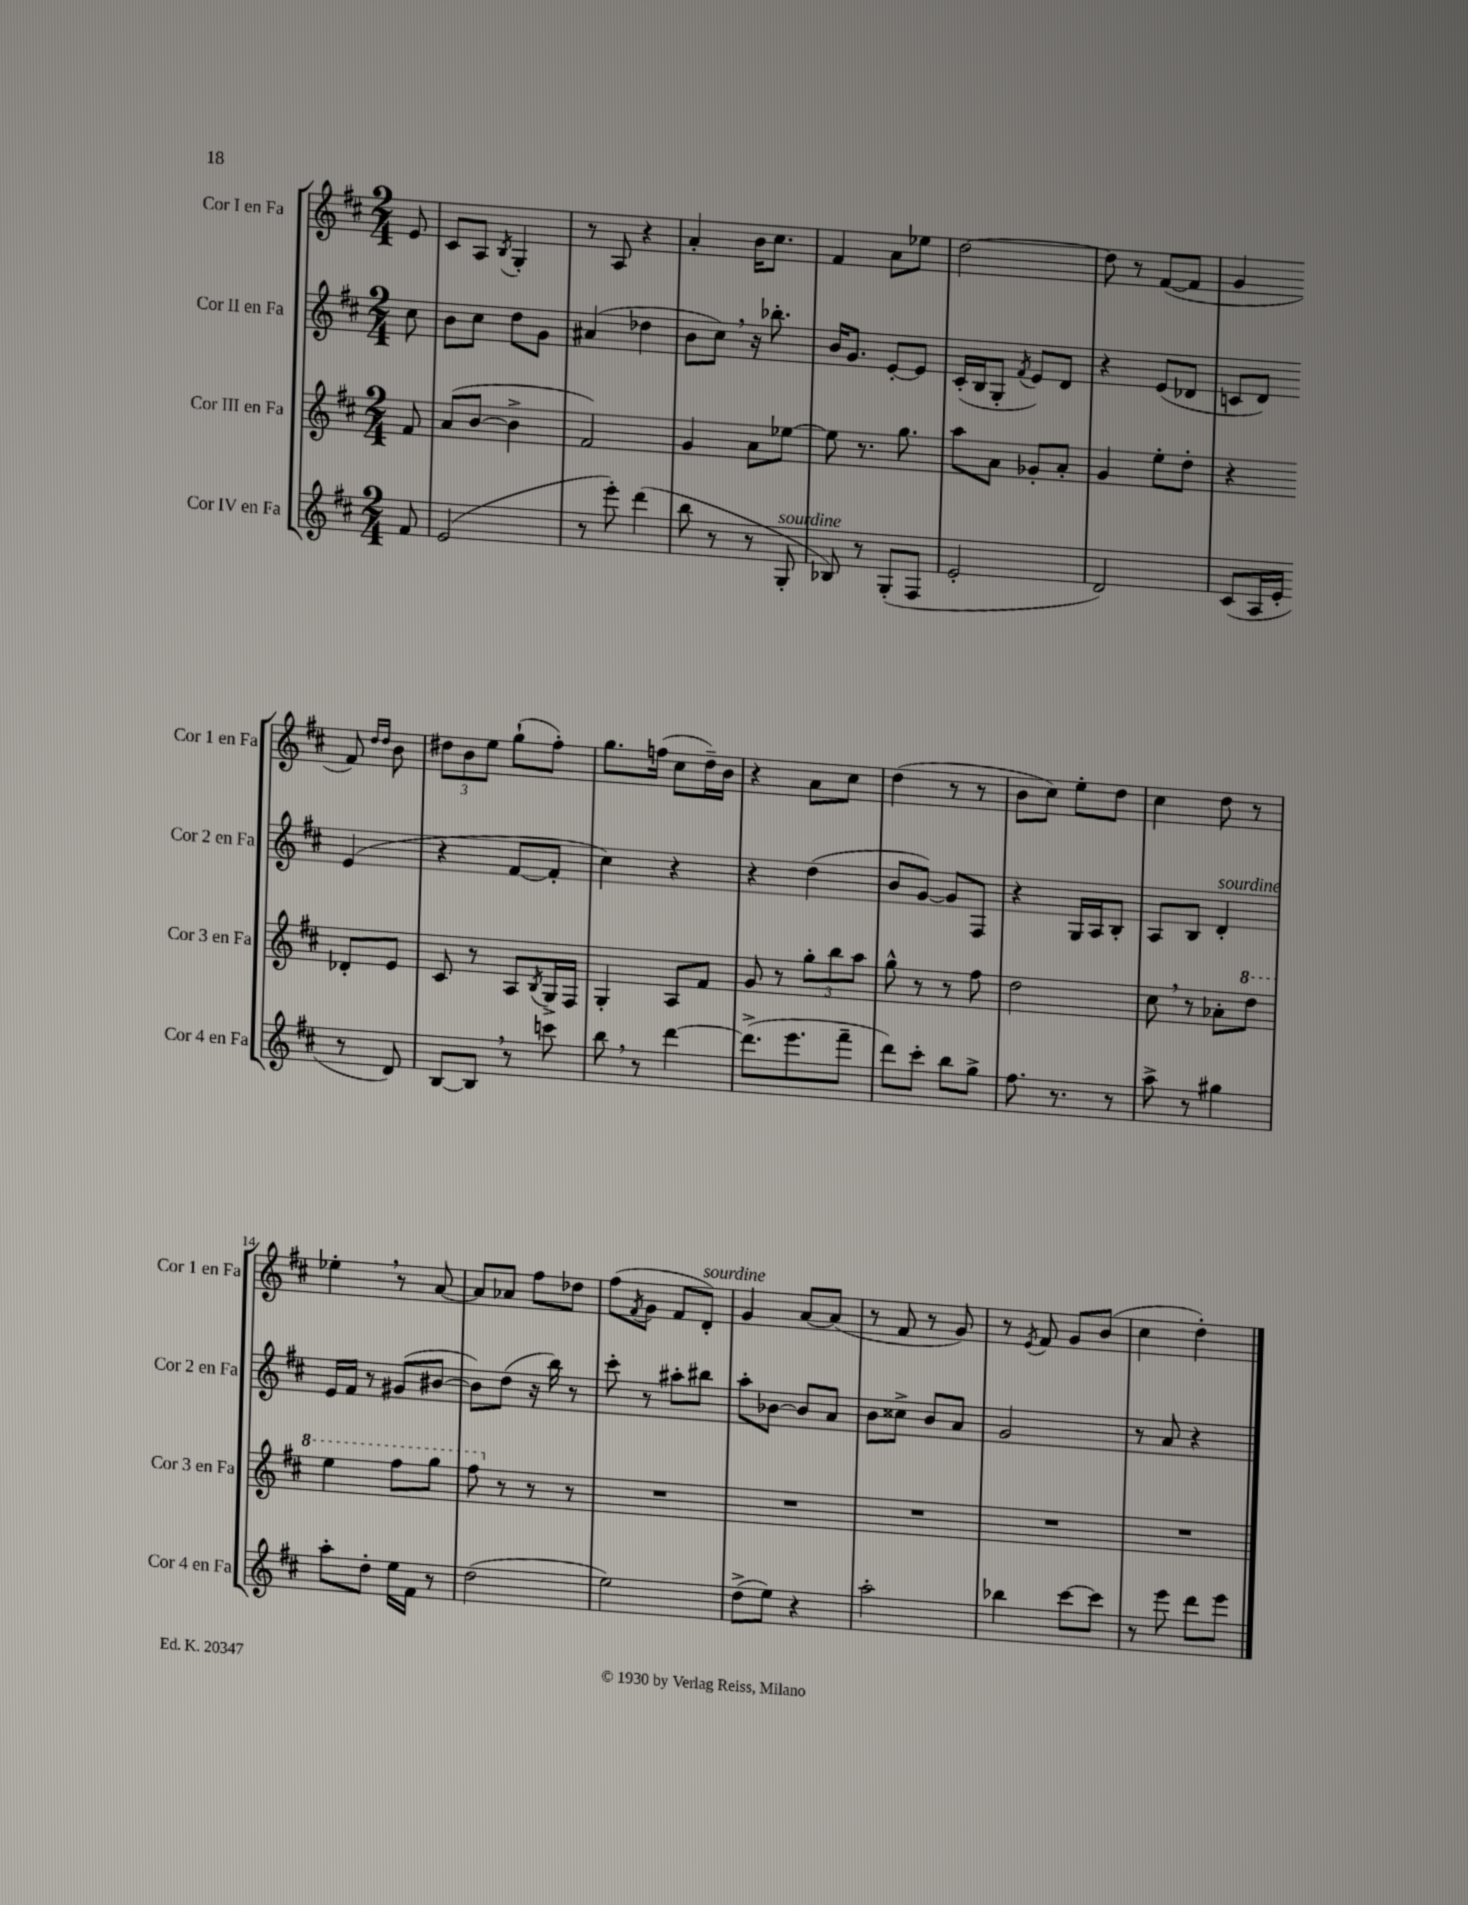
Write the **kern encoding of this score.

**kern	**kern	**kern	**kern
*staff4	*staff3	*staff2	*staff1
*clefG2	*clefG2	*clefG2	*clefG2
*k[f#c#]	*k[f#c#]	*k[f#c#]	*k[f#c#]
*M2/4	*M2/4	*M2/4	*M2/4
8f#	8f#	8cc#	8e
=	=	=	=
(2e	(8a	8b	8c#
.	[8b	8cc#	8A
.	.	.	8qB
.	4b^]	8dd	4G'
.	.	8g	.
=	=	=	=
8r	2f#)	(4a#	8r
8eee')	.	.	8A
(4ddd	.	4dd-	4r
=	=	=	=
8bb	4g	8b	4a'
8r	.	8cc#)	.
8r	8a	16r	16b
.	.	8.bb-'	8.cc#
8G'	[8ee-	.	.
=	=	=	=
8B-)	8ee-]	16b	4f#
.	.	8.g	.
8r	8.r	.	.
(8G'	.	[8e'	8a
.	8.gg	.	.
8F#	.	8e]	8ee-
=	=	=	=
2e'	8aa	(16c#'	[2dd
.	.	16B	.
.	8a	8G'	.
.	.	8qf#	.
.	8g-'	8e)	.
.	8a'	8d	.
=	=	=	=
2d)	4g	4r	8dd]
.	.	.	8r
.	8ee'	(8e	([8f#
.	8dd'	8d-	8f#]
=	=	=	=
(8c#	4r	8c	4g
16A	.	8d)	.
16e'	.	.	.
8r	8d-'	(4e	8f#)
.	.	.	16qqdd
.	.	.	16qqdd
8d)	8e	.	8b
=	=	=	=
[8B	8c#	4r	12dd#
.	.	.	12b
8B]	8r	.	.
.	.	.	12ee
8r	8A	[8f#	(8gg`
.	8qB	.	.
8ccc	16G^	8f#']	8ff#')
.	16F#	.	.
=	=	=	=
8bb	4G'	4cc#)	8.gg
8r	.	.	.
.	.	.	(16ff
[4ddd	8A	4r	8cc#
.	8f#	.	16dd~)
.	.	.	16b
=	=	=	=
(8.ddd^]	8g	4r	4r
.	8r	.	.
8.eee	.	.	.
.	12gg'	(4dd	8a
.	12bb	.	.
8fff#~	.	.	8cc#
.	12aa	.	.
=	=	=	=
8ddd)	8gg^^	8b	(4dd
8ccc#'	8r	[8g)	.
8bb	8r	8g]	8r
8gg^	8ff#	8F#	8r
=	=	=	=
8.ff#	2dd	4r	8b
.	.	.	8cc#)
8.r	.	.	.
.	.	16G	8ee'
.	.	16A	.
8r	.	8B'	8dd
=	=	=	=
8aa^	8cc#	8A	4cc#
8r	8r	8B	.
4gg#	8a-'	4d'	8dd
.	8ddd	.	8r
=	=	=	=
8aa'	4eee	16e	4ee-'
.	.	16f#	.
8dd'	.	8r	.
16ee	8fff#	(8g#	8r
16f#	.	.	.
8r	8ggg	[8b#	[8a
=	=	=	=
(2dd	8fff#	8b#])	8a]
.	8r	(8dd	8a-
.	8r	16r	8ff#
.	.	16bb)	.
.	8r	8r	8dd-
=	=	=	=
2ee)	2r	8ccc#'	(8ff#
.	.	.	8qf#
.	.	8r	8g
.	.	8aa#'	8f#
.	.	8bb#	8d')
=	=	=	=
(8dd^	2r	8aa'	4g
8ee)	.	[8b-	.
4r	.	8b-]	[8a
.	.	8a	(8a]
=	=	=	=
2aa'	2r	8b	8r
.	.	8cc##^	8f#
.	.	8b	8r
.	.	8a	8g)
=	=	=	=
4bb-	2r	2g	8r
.	.	.	8qe
.	.	.	8f#
[8ccc#	.	.	8g
8ccc#]	.	.	(8b
=	=	=	=
8r	2r	8r	4cc#
8eee	.	8a	.
8ddd	.	4r	4dd')
8eee	.	.	.
==	==	==	==
*-	*-	*-	*-
